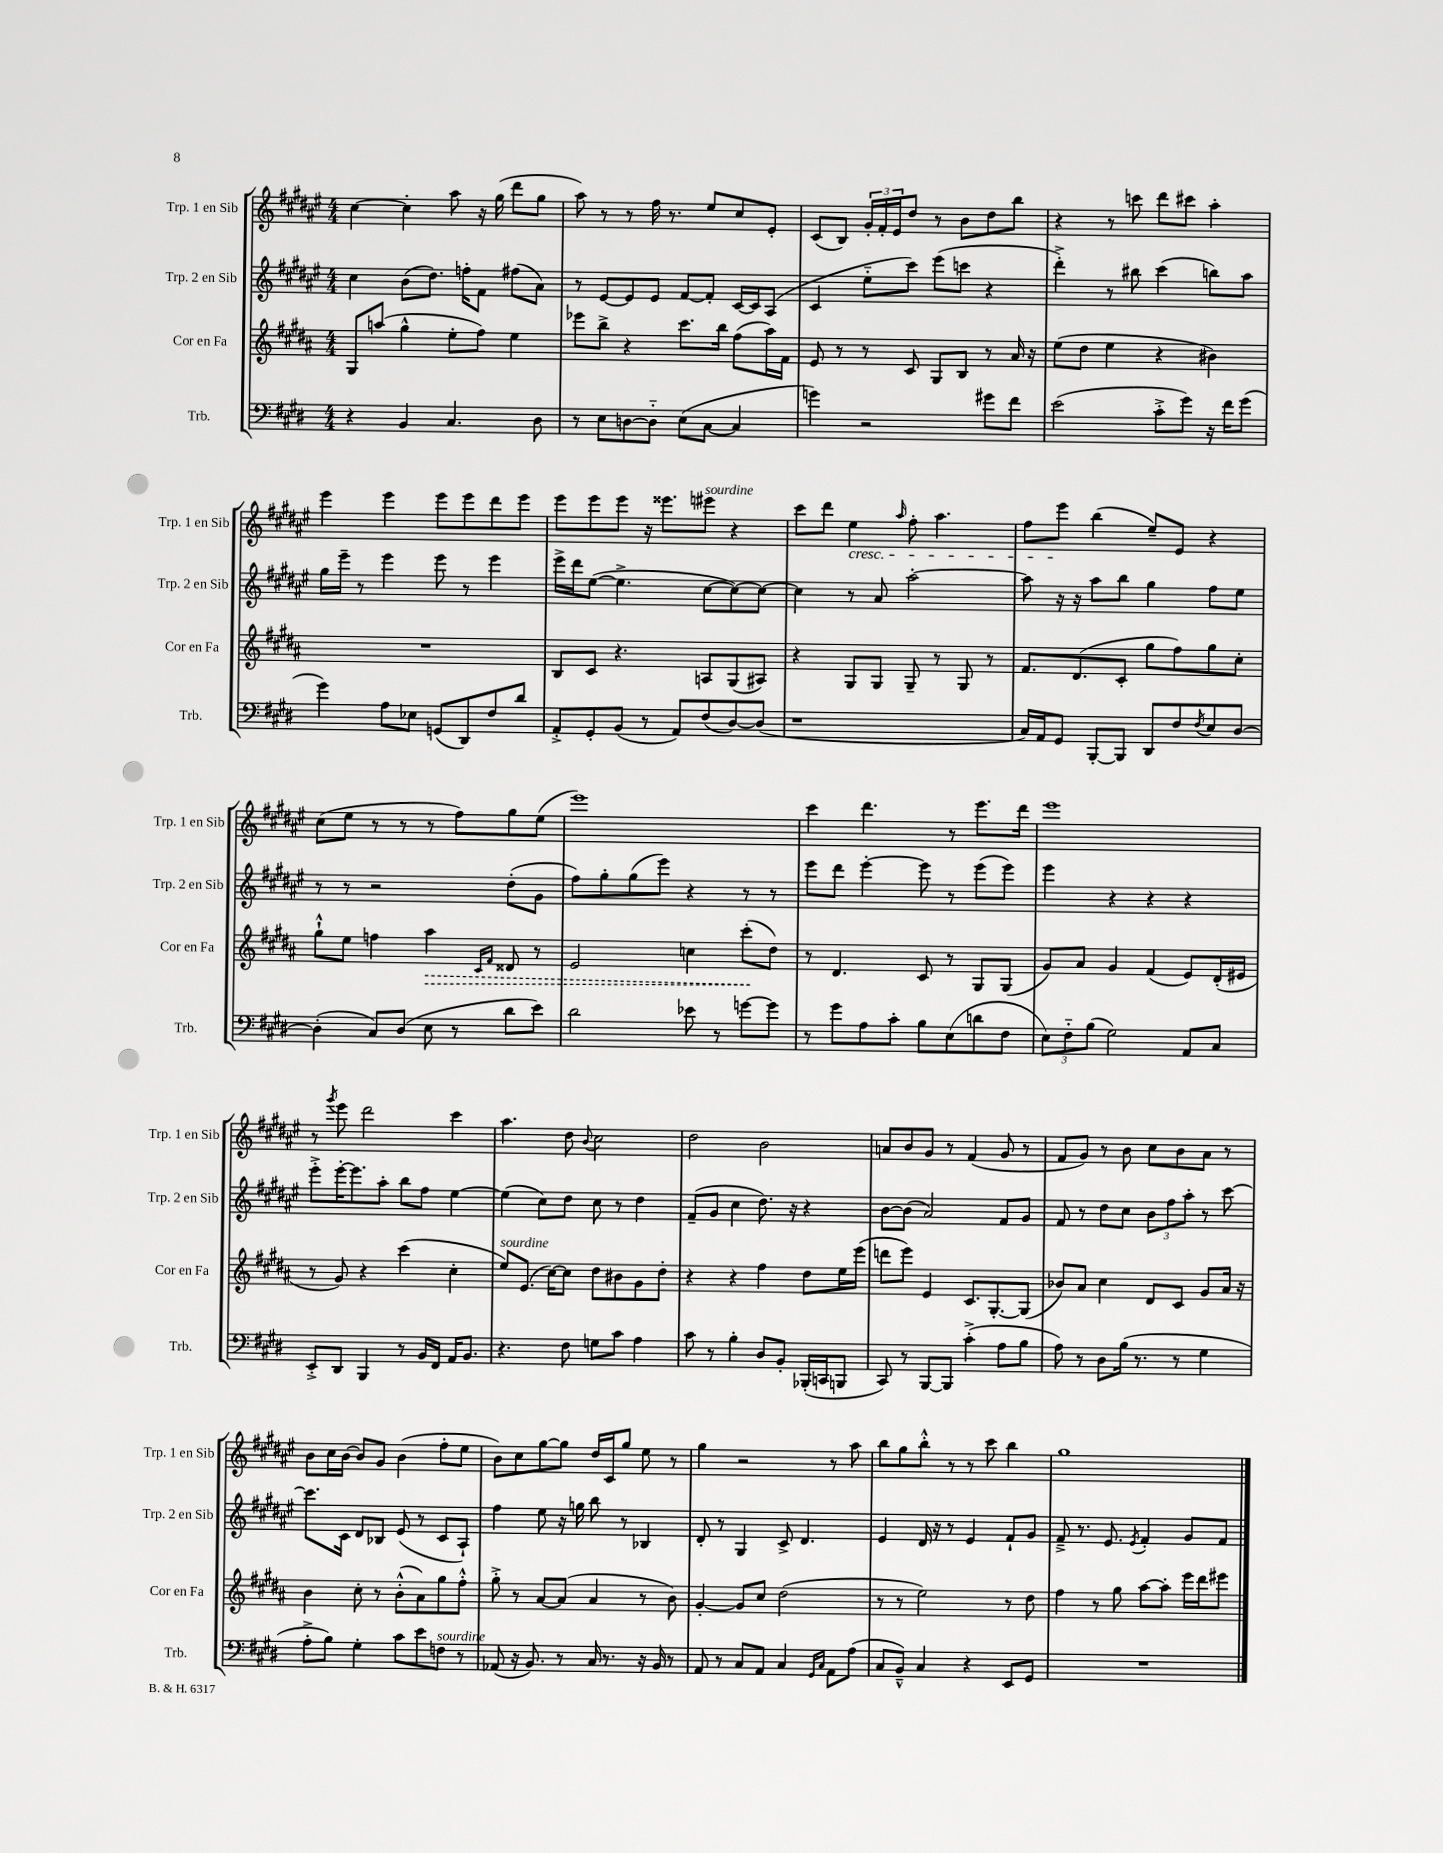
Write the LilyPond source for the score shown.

<<
\new StaffGroup <<
\new Staff = "s0" \with { instrumentName = "Trp. 1 en Sib" shortInstrumentName = "Trp. 1 en Sib" } {
    \clef treble \key fis \major \numericTimeSignature \time 4/4
    cis''4~ cis''4-. ais''8 r16 gis''16( dis'''8 gis''8 |
    ais''8) r8 r8 fis''16 r8. eis''8 cis''8 eis'8-. |
    cis'8( b8) \tuplet 3/2 { gis'16-. fis'16-. eis'16 } dis''8 r8 b'8 dis''8 b''8 |
    r4 r8 c'''8 dis'''8 cis'''8 ais''4-. |
    eis'''4 eis'''4 eis'''8 eis'''8 dis'''8 eis'''8 |
    eis'''8 eis'''8 eis'''8 r16 eisis'''8. eis'''8^\markup { \italic "sourdine" } r4 |
    cis'''8 dis'''8 eis''4\cresc \grace { ais''16 } fis''8-. ais''4. |
    fis''8 eis'''8\! b''4( eis''8--) eis'8 r4 |
    cis''8( eis''8 r8 r8 r8 fis''8) gis''8 eis''8( |
    eis'''1) |
    cis'''4 dis'''4. r8 eis'''8. dis'''16 |
    eis'''1 |
    r8 \acciaccatura { gis'''8 } eis'''8 dis'''2 cis'''4 |
    ais''4. dis''8 \appoggiatura { b'8 } cis''2 |
    dis''2 b'2 |
    a'8 b'8 gis'8 r8 fis'4( gis'8 r8 |
    fis'8 gis'8) r8 b'8 cis''8 b'8 ais'8 r8 |
    b'8 cis''16 b'16~ b'8 gis'8 b'4( fis''8-. eis''8 |
    b'8) cis''8 gis''8~ gis''8 dis''16 cis'16 gis''8 eis''8 r8 |
    gis''4 r2 r8 ais''8 |
    b''8 gis''8 b''8-.-^ r8 r8 cis'''8 b''4 |
    gis''1 \bar "|." |
}
\new Staff = "s1" \with { instrumentName = "Trp. 2 en Sib" shortInstrumentName = "Trp. 2 en Sib" } {
    \clef treble \key fis \major \numericTimeSignature \time 4/4
    cis''4 b'8( dis''8.) f''16-. fis'8 fis''8( ais'8) |
    r8 eis'8~ eis'8 eis'8 fis'8~ fis'8-. cis'16~ cis'16 ais8( |
    cis'4 eis''8-_ cis'''8) eis'''8( c'''8 r4 |
    dis'''4-.->) r8 bis''8 cis'''4( b''8) ais''8 |
    gis''16 eis'''16-- r8 eis'''4 eis'''8 r8 eis'''4 |
    eis'''16-> dis'''16 eis''8~( eis''4.-> cis''8~ cis''8~) cis''8~ |
    cis''4 r8 ais'8 ais''2~-. |
    ais''8 r16 r16 ais''8 b''8 gis''4 fis''8 eis''8 |
    r8 r8 r2 dis''8-.( gis'8 |
    fis''8) gis''8-. gis''8( eis'''8) r4 r8 r8 |
    eis'''8 dis'''8 eis'''4~-. eis'''8 r8 eis'''8( eis'''8) |
    eis'''4 r4 r4 r4 |
    eis'''8-.-> eis'''16~-. eis'''8. ais''8-. b''8 fis''8 eis''4~ |
    eis''4( cis''8) dis''8 cis''8 r8 dis''4 |
    fis'8--( gis'8 cis''4 dis''8.) r16 r4 |
    b'8~ b'8( ais'2) fis'8 gis'8 |
    fis'8 r8 dis''8 cis''8 \tuplet 3/2 { b'8 fis''8 ais''8-. } r8 cis'''8~ |
    cis'''8. cis'16 dis'8 bes8 eis'8( r8 cis'8 ais8-!) |
    fis''4 eis''8 r16 g''16 b''8 r8 bes4 |
    dis'8-. r8 gis4 cis'8-> dis'4. |
    eis'4 dis'16 r16 r8 eis'4 fis'8-! gis'8 |
    fis'8---> r8. eis'8. \acciaccatura { eis'8 } fis'4-. gis'8 fis'8 \bar "|." |
}
\new Staff = "s2" \with { instrumentName = "Cor en Fa" shortInstrumentName = "Cor en Fa" } {
    \clef treble \key b \major \numericTimeSignature \time 4/4
    gis8 a''8( gis''4-^ e''8-. fis''8) e''4 |
    ees'''8 b''8-> r4 cis'''8. b''16 fis''8( ais''16) fis'16 |
    e'8 r8 r8 cis'8 gis8 b8 r8 ais'16 r16 |
    e''8( dis''8 e''4 r4 bis'4) |
    R1 |
    b8 cis'8 r4. a8 gis8( ais8) |
    r4 gis8 gis8 gis8-- r8 gis8 r8 |
    fis'8. dis'8.( cis'8-. gis''8 fis''8) gis''8 cis''8-. |
    gis''8-!-^ e''8 f''4 \once \override Hairpin.style = #'dashed-line ais''4\> \grace { cis'16 fis'16 } disis'8 r8 |
    e'2 c''4 cis'''8-.\!( dis''8) |
    r8 dis'4. cis'8 r8 gis8 gis8( |
    gis'8) ais'8 gis'4 fis'4( e'8) dis'16-.( eis'16 |
    r8 gis'8) r4 cis'''4( cis''4-. |
    e''8^\markup { \italic "sourdine" }) e'8.( cis''16~) cis''8 dis''8 bis'8 gis'8 dis''8-. |
    r4 r4 fis''4 dis''8 e''16 e'''16( |
    d'''8 e'''8) e'4 cis'8. gis8.~-. gis8( |
    bes'8) ais'8 cis''4 dis'8 cis'8 gis'8 ais'16 r16 |
    b'4 cis''8-. r8 b'8-.-^( ais'8) gis''8 fis''8-.-^ |
    gis''8-.-> r8 ais'8~ ais'8( ais'4 r8 b'8) |
    gis'4~-. gis'8 cis''8 dis''2( |
    r8 r8 e''2) r8 dis''8 |
    fis''4 r8 gis''8 ais''8~ ais''8-. e'''16 dis'''16 eis'''8 \bar "|." |
}
\new Staff = "s3" \with { instrumentName = "Trb." shortInstrumentName = "Trb." } {
    \clef bass \key e \major \numericTimeSignature \time 4/4
    r4 b,4 cis4. dis8 |
    r8 e8 d8~ d8-_ e8( cis8~ cis4 |
    g'4) r2 gis'8 fis'8 |
    e'2( cis'8-.-> gis'8) r16 fis'16 gis'8( |
    gis'4) a8 ees8 g,8( dis,8) fis8 dis'8 |
    a,8-.-> gis,8-. b,8( r8 a,8) fis8( dis8~) dis8( |
    r1 |
    cis16) a,16 gis,8 b,,8~-. b,,8 dis,8 fis8 \acciaccatura { fis8 } e8 dis8~ |
    dis4-.( cis8) dis8( e8 r8 dis'8 e'8) |
    dis'2 ees'8 r8 g'8~ g'8 |
    r8 gis'8 a8 cis'8-. b8 e8( d'8 fis8 |
    \tuplet 3/2 { e8) fis8-_ b8( } gis2) a,8 cis8 |
    e,8-.-> dis,8 b,,4 r8 b,16 fis,16 a,16 b,8. |
    r4. fis8 g8 cis'8 a4 |
    cis'8 r8 b4-. dis8 b,8-. bes,,16-.( c,16 b,,8 |
    cis,8) r8 b,,8~ b,,8 cis'4-.->( a8 b8 |
    a8) r8 dis8 b16( r8. r8 gis4 |
    a8-.-> b8) gis4-. cis'8 e'8 f8^\markup { \italic "sourdine" } r8 |
    aes,8( r16 b,8.) r8 cis16 r8. r16 b,16 r8 |
    a,8 r8 cis8 a,8 cis4 \grace { gis,16 cis16 } a,8 a8( |
    cis8 b,8---^) cis4 r4 e,8 gis,8 |
    R1 \bar "|." |
}
>>
>>
\layout { \context { \Score \remove "Bar_number_engraver" } }
